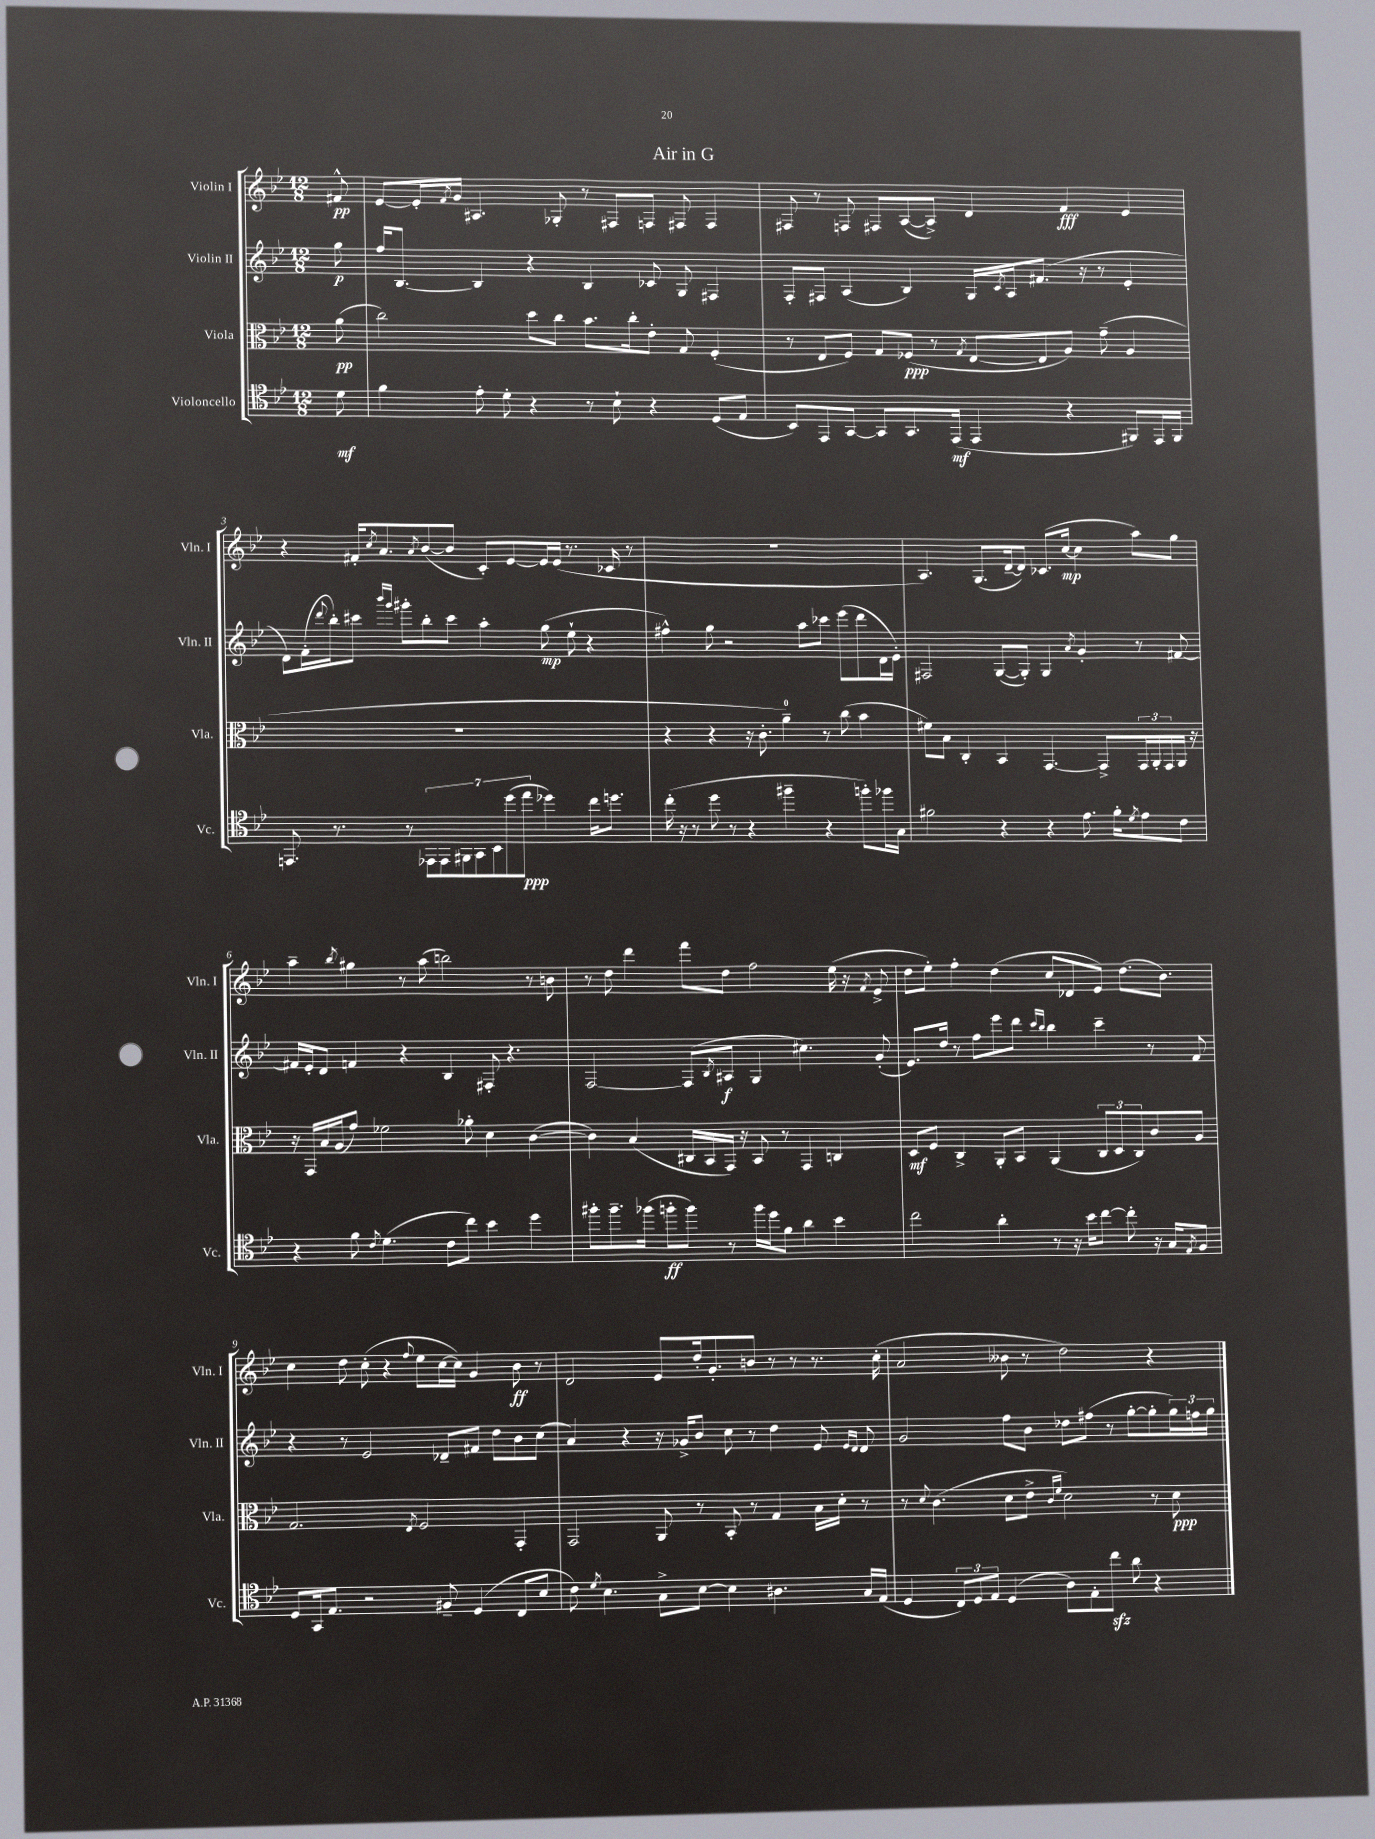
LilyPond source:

\header { title = "Air in G" }
<<
\new StaffGroup <<
\new Staff = "s0" \with { instrumentName = "Violin I" shortInstrumentName = "Vln. I" } {
    \clef treble \key bes \major \numericTimeSignature \time 12/8 \partial 8
    fis'8-^\pp |
    ees'8~ ees'16-. \acciaccatura { f'8 } g'16 ais4. ges8-. r8 fis8 f8 fis8 fis4 |
    fis8 r8 f8 fis8 a8~( a8->) d'4 f'4\fff ees'4 |
    r4 fis'16-. \acciaccatura { c''8 } a'8. \acciaccatura { a'8 } bes'8~( bes'8 c'8-.) ees'8~ ees'16 ees'16( r8. ces'16 r8 |
    R1. |
    a4.) g8.( d'16~-- d'8) ces'8.( c''16~\mp c''4 a''8) g''8 |
    a''4-- \acciaccatura { bes''8 } gis''4 r8 a''8( b''2) r8 b'8 |
    r8 d''8 d'''4 f'''8 d''8 f''2 ees''16( r16 \acciaccatura { f'8 } ees'8-> |
    d''8 ees''8-.) f''4-. d''4( c''8 des'8 ees'8) d''8.( bes'8.) |
    c''4 d''8 c''8-.( r4 \appoggiatura { f''8 } ees''8 c''16~ c''16) g'4 bes'8\ff r8 |
    d'2 ees'8 d''16-. g'8.-. b'8 r8 r8 r8. c''16-.( |
    a'2 beses'8 r8 d''2) r4 \bar "|." |
}
\new Staff = "s1" \with { instrumentName = "Violin II" shortInstrumentName = "Vln. II" } {
    \clef treble \key bes \major \numericTimeSignature \time 12/8 \partial 8
    g''8\p |
    f''16 bes8.~ bes4 r4 bes4 ces'8 g8 fis4 |
    f8-. fis8 a4( bes4) g16 \acciaccatura { c'8 } a16 fis'8.( r16 r8 ees'4-. |
    d'8) f'16-.( \appoggiatura { d'''8 } bes''16-.) cis'''8 \grace { bes'''16 g'''16 } gis'''8-. bes''8-. cis'''8 a''4-. g''8\mp( ees''8-! r4 |
    fis''4-^) g''8 r2 a''8 ces'''8 ees'''8( d'''8 d'16 ees'16-.) |
    fis2 g8~( g8-.) g4 \acciaccatura { a'8 } g'4-. r8 fis'8~ |
    fis'16 ees'16-. d'8 f'4 r4 bes4 fis8-. r4. |
    f2~ f8( \acciaccatura { bes8 } ais8\f g4 cis''4.) g'8-.( |
    ees'8.) d''16 r8 f''8 ees'''8 d'''8 \grace { c'''16 bes''16 } bes''4 c'''4-- r8 f'8 |
    r4 r8 ees'2 des'8-- fis'8 d''8 bes'8 c''8( |
    a'4) r4 r16 ges'16-> bes'8 c''8 r8 d''4 ees'8 \grace { ees'16 d'16 } d'8 |
    g'2 f''8 bes'8 des''8 fis''8( r8 g''8~-. g''8-. \tuplet 3/2 { g''16) f''16 g''16 } \bar "|." |
}
\new Staff = "s2" \with { instrumentName = "Viola" shortInstrumentName = "Vla." } {
    \clef alto \key bes \major \numericTimeSignature \time 12/8 \partial 8
    a'8\pp( |
    c''2) d''8 c''8 bes'8. c''16-. ees'8-. g8 f4-.( |
    r8 ees8 f8) g8 fes8\ppp( r8 \acciaccatura { g8 } ees8~ ees8 a8) g'8--( a4 |
    R1. |
    r4 r4 r16 c'8.-. a'4-0--) r8 c''8( bes'4 |
    fis'8) bes8 c4-. bes,4 g,4.~ g,8-> \tuplet 3/2 { g,16 a,16-. g,16 } a,16 r16 |
    r16 g,16 bes16 a16( g'8) fes'2 aes'8-. d'4 c'4~( |
    c'4) bes4( cis16 bes,16 g,16) r16 bes,8 r8 g,4 c4 |
    d8\mf f8 c4-> a,8-. bes,8 a,4( \tuplet 3/2 { c8 d8 c8) } c'8 a8 |
    g2. \acciaccatura { ees8 } f2 g,4-. |
    g,2 a,8 r8 bes,8-. r8 g4 bes16 d'16-. r8 |
    r8 \appoggiatura { d'8 } c'4.( d'8 ees'8-> \grace { c'16 f'16 } d'2) r8 d'8\ppp \bar "|." |
}
\new Staff = "s3" \with { instrumentName = "Violoncello" shortInstrumentName = "Vc." } {
    \clef tenor \key bes \major \numericTimeSignature \time 12/8 \partial 8
    d'8\mf |
    f'4 ees'8-. d'8-. r4 r8 bes8-! r4 d8( ees8 |
    bes,8) ees,8 g,8~ g,8 g,8. ees,16\mf( ees,4 r4 fis,8) ees,16 fis,16 |
    e,8. r8. r8 \tuplet 7/4 { ees,8 ees,8 fis,8 g,8 bes,8 d''8( ees''8\ppp } des''4) c''16 d''8. |
    c''16-.( r16 r8 d''8 r8 r4 fis''4-- r4 f''8-.) fes''16 g16 |
    fis'2 r4 r4 ees'8. fis'16-. \acciaccatura { d'8 } ees'8 c'8 |
    r4 f'8 \acciaccatura { c'8 } d'4.( c'8 c''8) bes'4 d''4 |
    fis''8-. fis''8.-- fes''16( f''8-.\ff f''8) r8 f''16 d''16 f'8 a'4 bes'4 |
    c''2 a'4-. r8 r16 bes'16 c''8~ c''8-. r16 g16 \acciaccatura { ees8 } f8 |
    d8 g,16 ees8. r2 fis8-- d4( c8 bes8 |
    c'8) \acciaccatura { d'8 } bes4. g8-> bes8~ bes4 ais4. g16 ees16( |
    d4 \tuplet 3/2 { c8) d8 ees8 } d4( a8) ees8-. c''8\sfz a'8 r4 \bar "|." |
}
>>
>>
